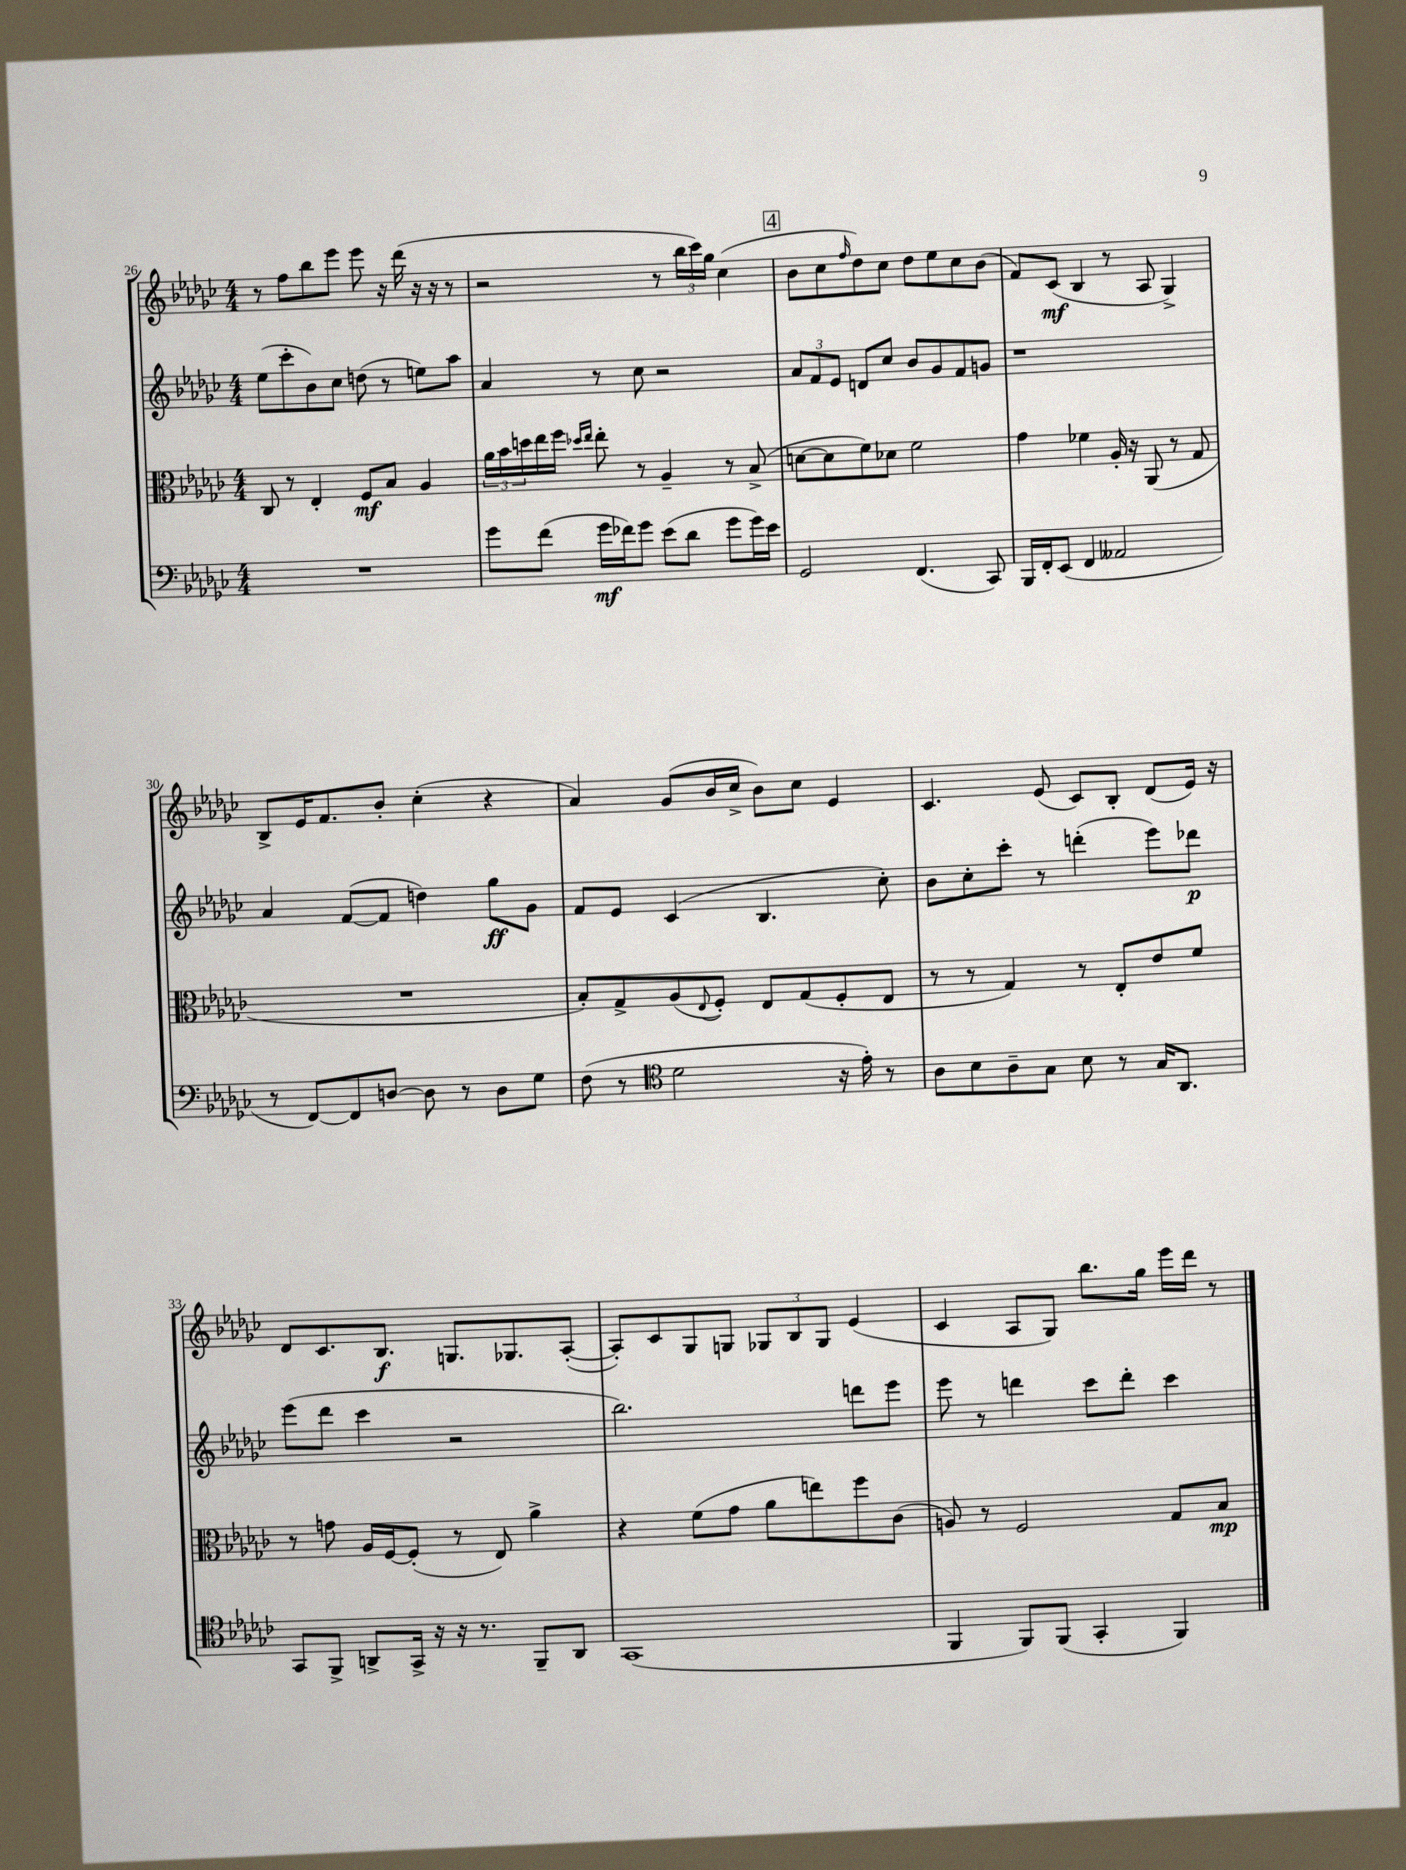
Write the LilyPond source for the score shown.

<<
\new StaffGroup <<
\new Staff = "s0" {
    \clef treble \key ges \major \numericTimeSignature \time 4/4
    r8 f''8 bes''8 ees'''8 ees'''8 r16 des'''16( r16 r16 r8 |
    r2 r8 \tuplet 3/2 { bes''16 ces'''16) ges''16 } ces''4( |
    \mark \markup { \box "4" } bes'8 ces''8 \grace { f''16 } des''8) ces''8 des''8 ees''8 ces''8 bes'8( |
    f'8) ces'8\mf( bes4 r8 aes8 ges4->) |
    bes8-> ees'16 f'8. bes'8-. ces''4-.( r4 |
    aes'4) ges'8( bes'16 ces''16-> bes'8) ces''8 ees'4 |
    ces'4. ees'8( ces'8) bes8-. des'8( ees'16) r16 |
    des'8 ces'8. bes8.\f g8. ges8. aes8~-.( |
    aes8-.) ces'8 ges8 g8 \tuplet 3/2 { ges8 bes8 ges8 } ees'4( |
    ces'4 aes8 ges8) bes''8. ges''16 ees'''16 des'''16 r8 \bar "|." |
}
\new Staff = "s1" {
    \clef treble \key ges \major \numericTimeSignature \time 4/4
    ees''8( ces'''8-. bes'8) ces''8 d''8( r8 e''8) aes''8 |
    aes'4 r8 ces''8 r2 |
    \mark \markup { \box "4" } \tuplet 3/2 { aes'8 f'8 ees'8 } d'8 ces''8 bes'8 ges'8 f'8 g'8 |
    r1 |
    aes'4 f'8~( f'8 d''4) ges''8\ff ges'8 |
    f'8 ees'8 ces'4( bes4. ces''8-.) |
    bes'8 ces''8-. ces'''8-. r8 d'''4-.( ees'''8) des'''8\p |
    ees'''8( des'''8 ces'''4 r2 |
    bes''2.) d'''8 ees'''8 |
    ees'''8 r8 d'''4 ces'''8 d'''8-. ces'''4 \bar "|." |
}
\new Staff = "s2" {
    \clef alto \key ges \major \numericTimeSignature \time 4/4
    ces8 r8 ees4-. f8\mf bes8 aes4 |
    \tuplet 3/2 { aes'16 bes'16 d''16 } ees''16 f''16 \grace { des''16 ees''16 } ees''8-. r8 aes4-- r8 bes8->( |
    \mark \markup { \box "4" } d'8~ d'8 f'8) des'8 f'2 |
    ges'4 fes'4 aes16-. r16 aes,8( r8 ges8 |
    R1 |
    bes8-.) ges8-> aes8( \appoggiatura { ees8 } f8-.) ees8 ges8( f8-. ees8 |
    r8 r8 ges4) r8 ees8-. ees'8 f'8 |
    r8 g'8 aes16 f16~ f8-.( r8 ees8) aes'4-> |
    r4 f'8( ges'8 aes'8 e''8) f''8 ces'8( |
    a8) r8 f2 ges8 bes8\mp \bar "|." |
}
\new Staff = "s3" {
    \clef bass \key ges \major \numericTimeSignature \time 4/4
    R1 |
    ges'8 f'8( ges'16\mf fes'16) ges'8 ees'8( des'8 ges'8 ges'16) ees'16 |
    \mark \markup { \box "4" } ges,2 f,4.( ces,8) |
    bes,,16 f,16-. ees,8( f,4 aeses,2 |
    r8 f,8~) f,8 d8~ d8 r8 d8 ges8 |
    f8( r8 \clef tenor des'2 r16 ees'16-.) r8 |
    aes8 bes8 aes8-- ges8 bes8 r8 ges16 aes,8. |
    ges,8 f,8-> a,8-> ges,16-> r16 r16 r8. f,8-- a,8 |
    ges,1( |
    f,4 f,8) f,8( ges,4-. f,4) \bar "|." |
}
>>
>>
\layout { \context { \Score currentBarNumber = #26 } }
